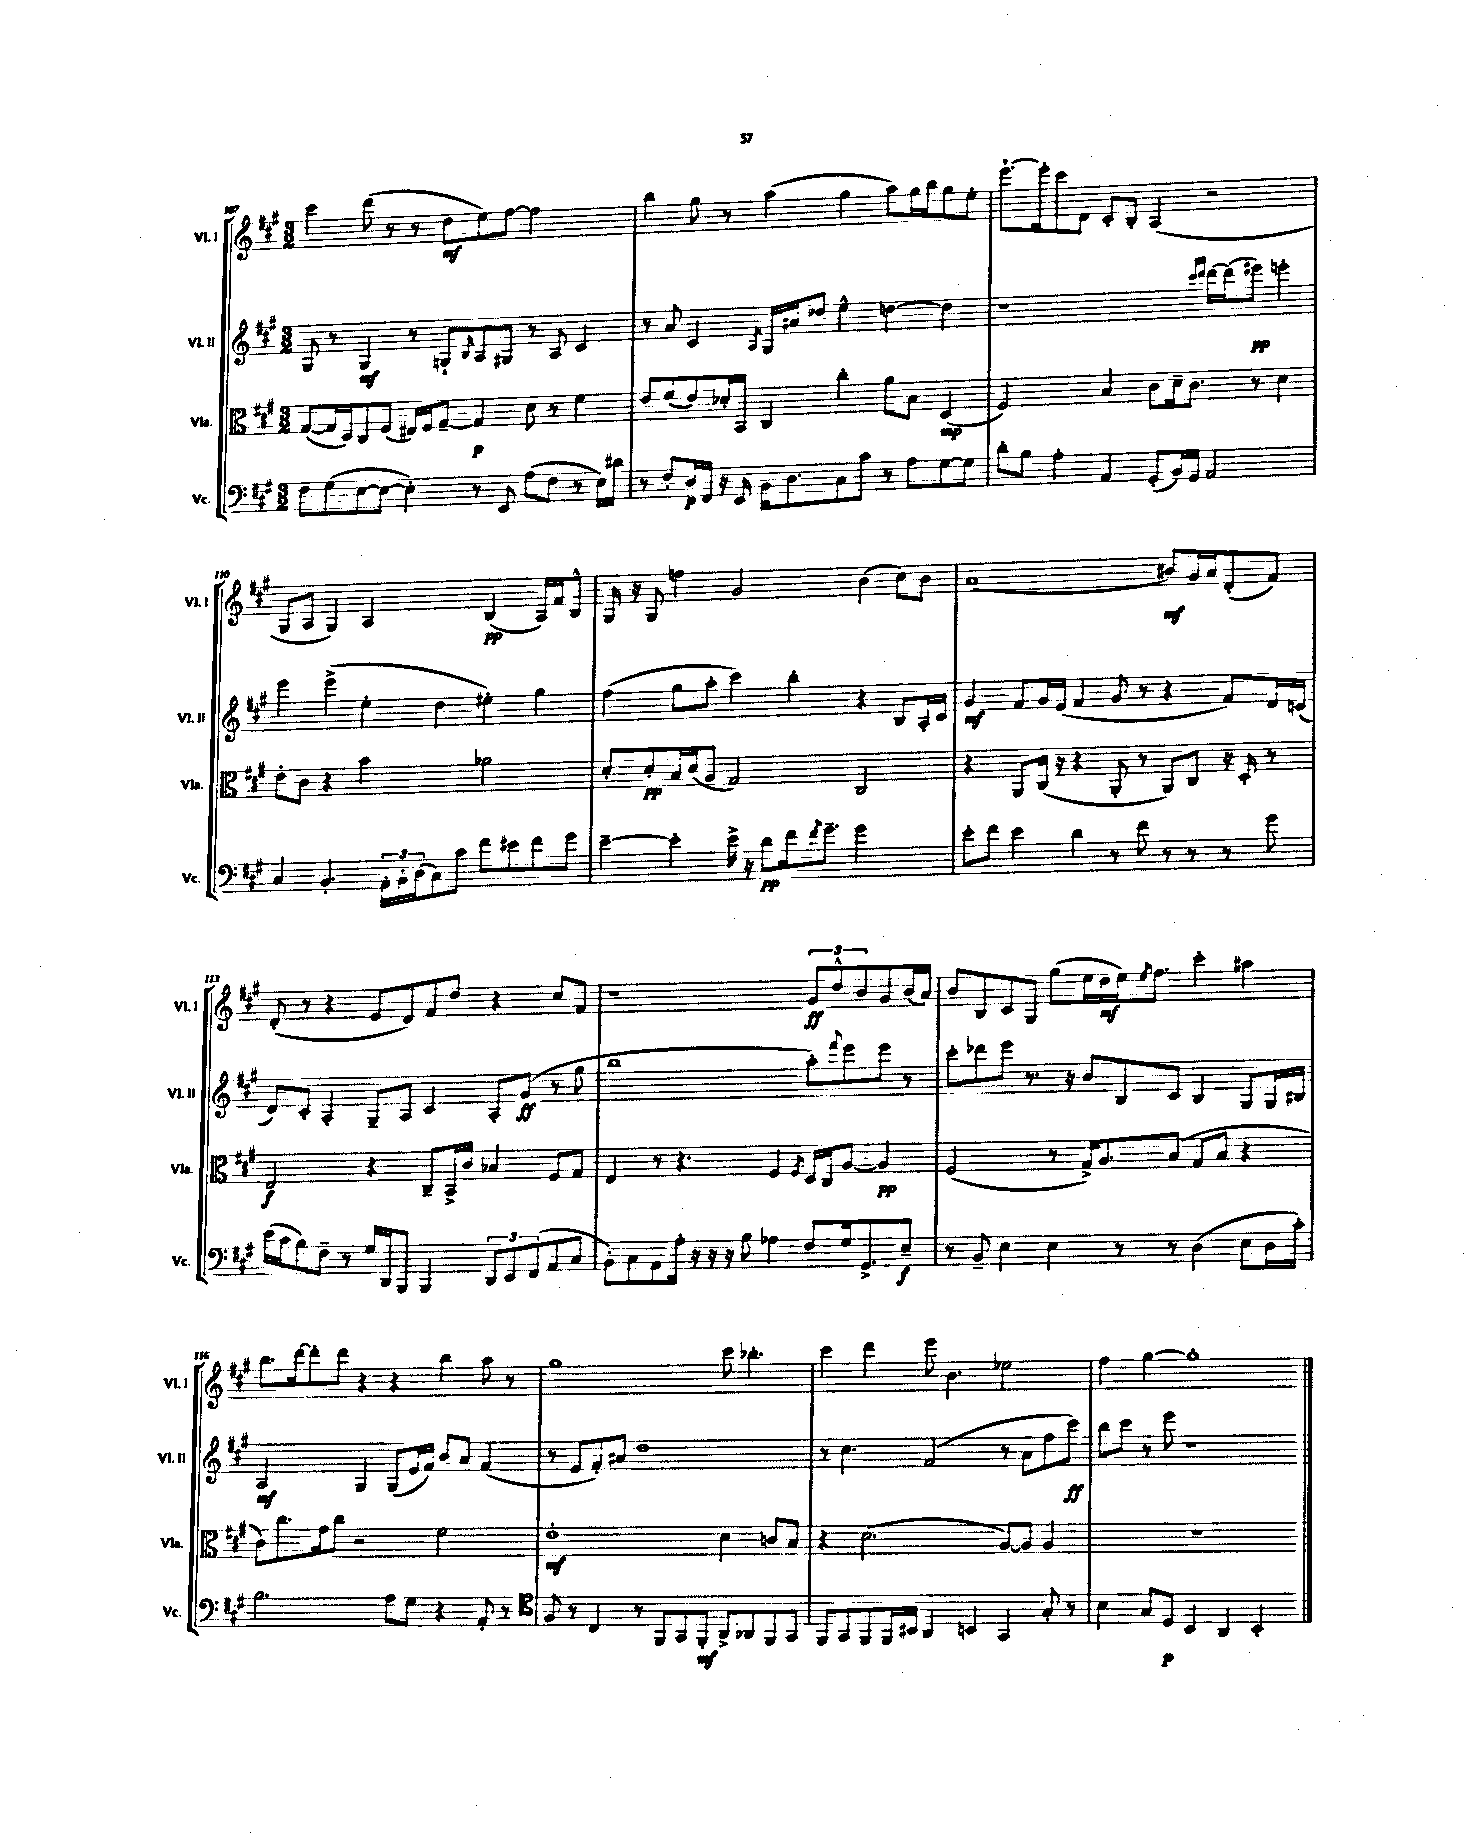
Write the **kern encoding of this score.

**kern	**kern	**kern	**kern
*staff4	*staff3	*staff2	*staff1
*clefF4	*clefC3	*clefG2	*clefG2
*k[f#c#g#]	*k[f#c#g#]	*k[f#c#g#]	*k[f#c#g#]
*M3/2	*M3/2	*M3/2	*M3/2
8F#	([8G#	8G#	4ccc#
(8G#	16G#]	8r	.
.	16D)	.	.
[8E	8C#	4G#	(8ddd
8E_	(8F#	.	8r
4E'])	16E#)	8r	8r
.	16F#	.	.
.	[8G#~	8G`	8dd
.	.	16qqB	.
8r	4G#]	8A	8ee)
8EE	.	8G#	[8ff#
(8A	8d	8r	2ff#]
8F#	8r	8A	.
8r	4f#	4c#	.
16E)	.	.	.
16d#	.	.	.
=	=	=	=
8r	8e	8r	4bb
8F#'	(8f#	8a	.
16D	8e)	4c#	8gg#
16FF#	.	.	.
16r	16d-'	.	8r
16EE	16BB	.	.
.	.	8qA	.
16BB	4C#	16G#	(4aa
8.D	.	16a#	.
.	.	8dd-	.
8C#	4cc#'	4ee^^	4gg#
8c#	.	.	.
8r	8a	[4dd	8aa)
8A	8B	.	16gg#
.	.	.	16bb
[8G#	(4D	4dd]	8gg#
8G#]	.	.	8ee'
=	=	=	=
8d'	2F#)	1r	[8.eee`
8B	.	.	.
.	.	.	16eee']
4A'	.	.	8ccc#
.	.	.	8d
4AA	4B	.	8c#'
.	.	.	8B'
(8GG#'	8c#	.	(4A
16BB)	16d~	.	.
16GG#	8.c#	.	.
.	.	16qqccc#	.
.	.	16qqddd	.
2AA	.	[16ddd	2r
.	.	(16ddd]	.
.	8r	8eee#)	.
.	4d	4eee'	.
=	=	=	=
4C#	8e'	4eee	8G#
.	8c#	.	8A
4.BB'	4r	(4eee^	4G#)
.	2b	4ee'	2A
24AA'	.	.	.
24BB'	.	.	.
(24D	.	.	.
8C#)	.	4dd	.
8c#	.	.	.
8f#	2a-	4ee#')	(4B
8e#	.	.	.
8f#	.	4gg#	16A)
.	.	.	16f#
8g#	.	.	8B^^
=	=	=	=
[4e~	8d'	(4ff#	16G#
.	.	.	16r
.	8d'	.	8G#
4e']	16B	8gg#	4ff
.	(16d	.	.
.	8A	8aa'	.
16e^	2G#)	4ccc#)	2g#
16r	.	.	.
8d	.	.	.
16f#	.	4bb'	.
8qf#	.	.	.
8.g#~	.	.	.
2g#	2C#	4r	(4b
.	.	8B	8cc#)
.	.	16A'	8b
.	.	16c#	.
=	=	=	=
8e'	4r	4g#	(1a
8f#	.	.	.
4e	8AA	8f#	.
.	(16C#	16g#	.
.	16r	(16e	.
4d	4r	4f#	.
8r	8AA'	8g#	.
8f#	8r	8r	.
8r	8AA)	4r	8b#)
8r	8C#	.	16g#
.	.	.	16a
8r	16r	8f#)	(8d'
.	16D'	.	.
8g#	8r	16d	8f#)
.	.	(16c	.
=	=	=	=
(16e	2E	8d)	(8d'
16c#	.	.	.
8B)	.	8c#'	8r
8F#~	.	4A'	4r
8r	.	.	.
16G#	4r	8G#~	8e
16DD	.	.	.
8BBB	.	8A	8d)
4BBB	8C#~	4c#	8f#
.	16BB^	.	8dd
.	16c#	.	.
12DD	4B-	8A'	4r
12EE	.	.	.
.	.	(8g#	.
(12FF#	.	.	.
8AA	8F#	8r	8cc#
8C#	8G#	8gg#	8f#
=	=	=	=
8BB')	4E	1bb	1r
8C#	.	.	.
8AA	8r	.	.
16A'	4.r	.	.
16r	.	.	.
16r	.	.	.
16r	.	.	.
8B	.	.	.
4A-	4F#	.	.
.	8qF#	.	.
8F#	16D	8aa')	12g#
.	16C#	.	.
.	.	.	12dd^^
.	.	8qqfff#	.
16G#	[8A	8eee	.
.	.	.	12b
8.GG#^	.	.	.
.	4A]	8eee	8g#
8E~	.	8r	(16b
.	.	.	16a)
=	=	=	=
8r	(2F#	8ccc#'	8b
8BB~	.	8ddd-	8B
4E	.	8eee	8c#
.	.	8.r	8G#
4E	8r	.	(8gg#
.	.	16r	.
.	16G#^)	8b	16ee
.	8.A	.	16dd
8r	.	8B	16ee)
.	.	.	8qee
.	.	.	8.ff#
8r	(8B	8c#	.
(4D	8G#	4B	4ccc#'
.	8B	.	.
8E	4r	8G#	4aa#
16D	.	16G#	.
16c#')	.	16B#	.
=	=	=	=
2.B	8c#)	2A	8.bb
.	8.cc#	.	.
.	.	.	[16ddd
.	.	.	8ddd']
.	16g#	.	.
.	8cc#	.	8ddd
.	2r	4G#	4r
8A	.	(8G#	4r
8G#	.	16e	.
.	.	16f#)	.
4r	2f#	8b	4bb
.	.	8a	.
8AA'	.	(4f#	8aa
8r	.	.	8r
=	=	=	=
*clefC4	*	*	*
8F#	1e'	8r	1gg#
8r	.	8e	.
4C#	.	8f#')	.
.	.	8a#	.
8r	.	1dd	.
8FF#	.	.	.
8GG#	.	.	.
8FF#'	.	.	.
8AA^	4d	.	8ccc#
8AA-	.	.	4.bb-'
8FF#	8c	.	.
8GG#	8B	.	.
=	=	=	=
8FF#	4r	8r	4ccc#
8GG#	.	4.cc#	.
8FF#	(2.d	.	4ddd
16FF#	.	.	.
16BB#	.	.	.
4AA	.	(2f#	8eee
.	.	.	4.b
4BB	.	.	.
4GG#	[8A)	8r	2ee-
.	8A]	8a	.
8G#'	4A	8ff#	.
8r	.	8ccc#)	.
=	=	=	=
4B	1.r	8bb	4ff#
.	.	8ccc#	.
8G#	.	8r	[4gg#
8D	.	8eee	.
4BB	.	1r	1gg#']
4AA	.	.	.
2BB'	.	.	.
==	==	==	==
*-	*-	*-	*-
